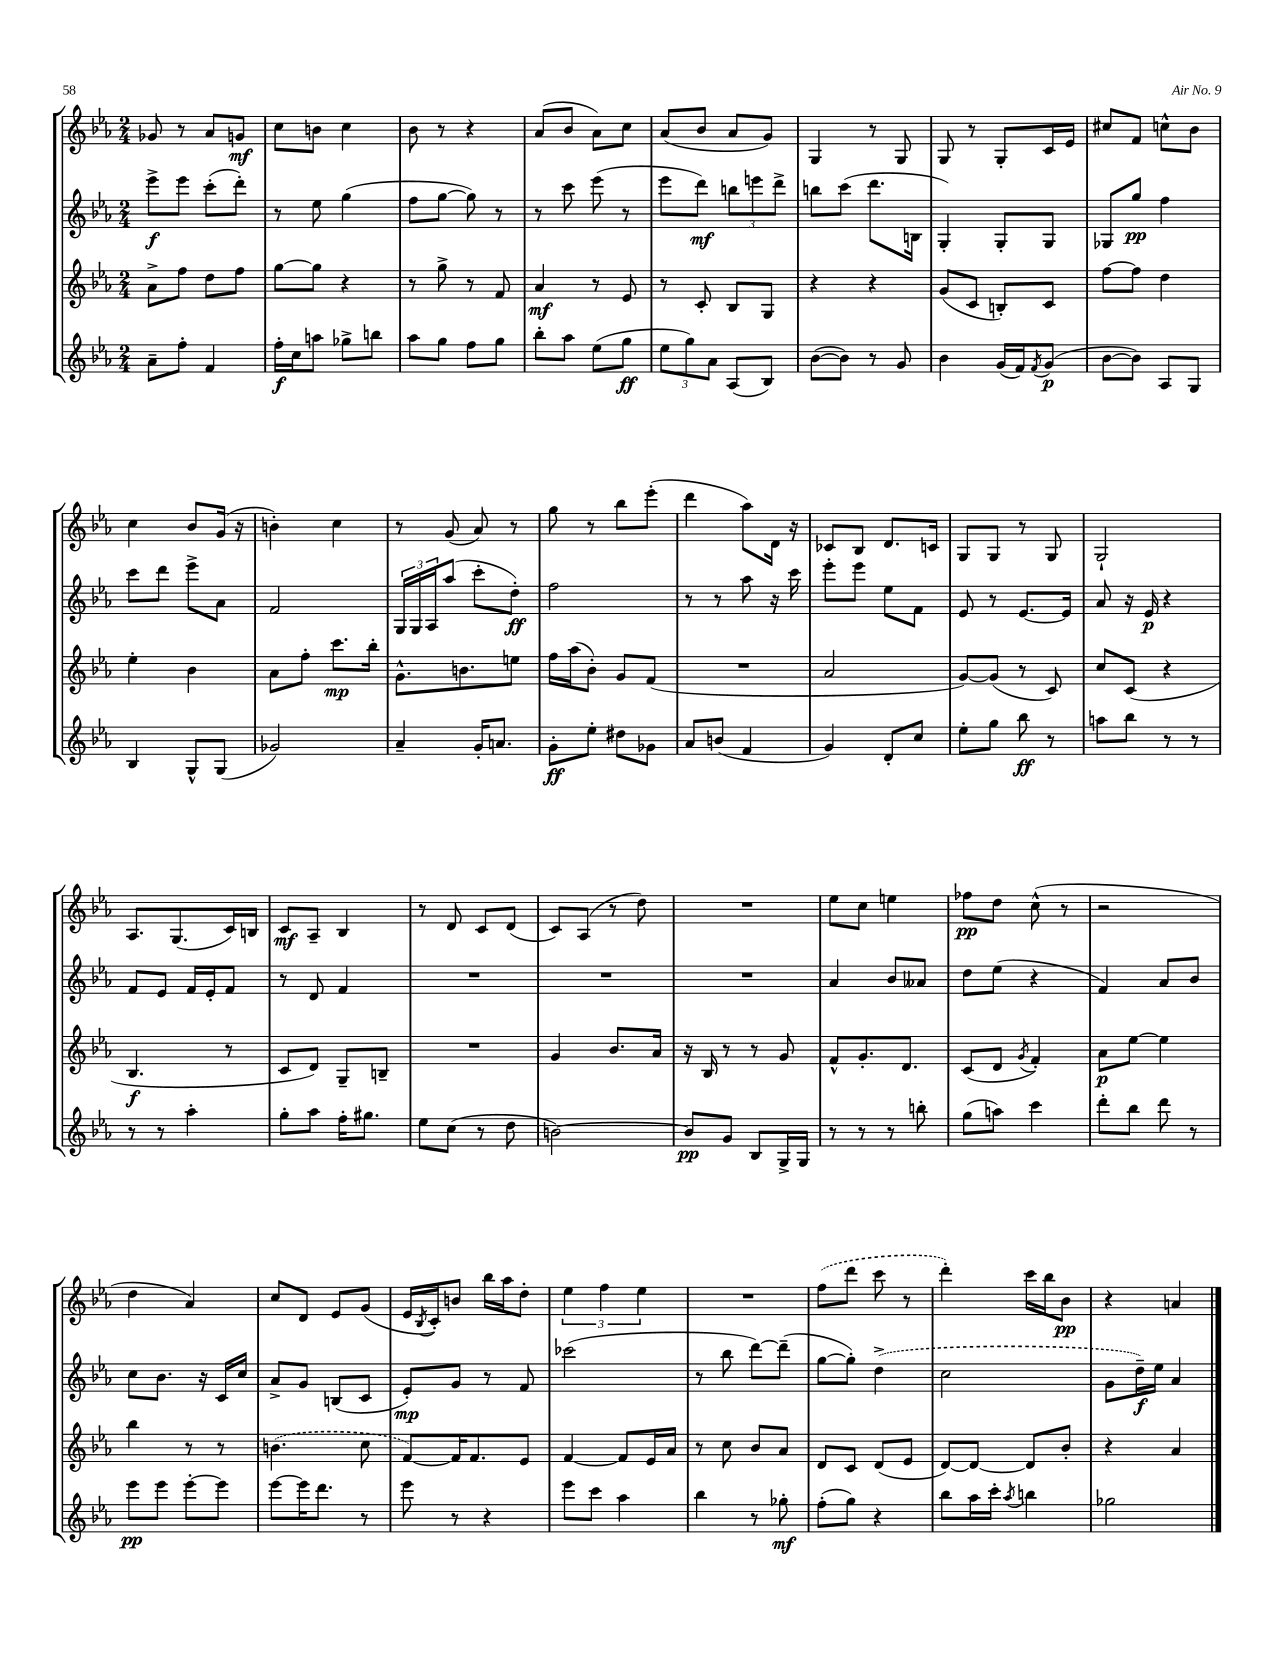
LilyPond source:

<<
\new StaffGroup <<
\new Staff = "s0" {
    \clef treble \key ees \major \numericTimeSignature \time 2/4
    ges'8 r8 aes'8 g'8\mf |
    c''8 b'8 c''4 |
    bes'8 r8 r4 |
    aes'8( bes'8 aes'8) c''8 |
    aes'8( bes'8 aes'8 g'8) |
    g4 r8 g8 |
    g8 r8 g8-. c'16 ees'16 |
    cis''8 f'8 c''8-^ bes'8 |
    c''4 bes'8 g'16( r16 |
    b'4-.) c''4 |
    r8 g'8( aes'8) r8 |
    g''8 r8 bes''8 ees'''8-.( |
    d'''4 aes''8) d'16 r16 |
    ces'8 bes8 d'8. c'16 |
    g8 g8 r8 g8 |
    g2-! |
    aes8. g8.( c'16) b16 |
    c'8\mf aes8-- bes4 |
    r8 d'8 c'8 d'8( |
    c'8) aes8( r8 d''8) |
    R2 |
    ees''8 c''8 e''4 |
    fes''8\pp d''8 c''8-^( r8 |
    r2 |
    d''4 aes'4) |
    c''8 d'8 ees'8 g'8( |
    ees'16 \acciaccatura { bes8 } c'16-.) b'8 bes''16 aes''16 d''8-. |
    \tuplet 3/2 { ees''4 f''4 ees''4 } |
    R2 |
    \once \slurDashed f''8( d'''8 c'''8 r8 |
    d'''4-.) c'''16 bes''16 bes'8\pp |
    r4 a'4 \bar "|." |
}
\new Staff = "s1" {
    \clef treble \key ees \major \numericTimeSignature \time 2/4
    ees'''8->\f ees'''8 c'''8-.( d'''8-.) |
    r8 ees''8 g''4( |
    f''8 g''8~ g''8) r8 |
    r8 c'''8 ees'''8( r8 |
    ees'''8 d'''8\mf) \tuplet 3/2 { b''8 e'''8 d'''8-> } |
    b''8 c'''8( d'''8. b16 |
    g4-.) g8-. g8 |
    ges8 g''8\pp f''4 |
    c'''8 d'''8 ees'''8-> aes'8 |
    f'2 |
    \tuplet 3/2 { g16 g16 aes16 } aes''8( c'''8-. d''8-.\ff) |
    f''2 |
    r8 r8 aes''8 r16 c'''16 |
    ees'''8-. ees'''8 ees''8 f'8 |
    ees'8 r8 ees'8.~ ees'16 |
    aes'8 r16 ees'16\p r4 |
    f'8 ees'8 f'16 ees'16-. f'8 |
    r8 d'8 f'4 |
    R2 |
    R2 |
    R2 |
    aes'4 bes'8 aeses'8 |
    d''8 ees''8( r4 |
    f'4) aes'8 bes'8 |
    c''8 bes'8. r16 c'16 c''16 |
    aes'8-> g'8 b8( c'8 |
    ees'8-.\mp) g'8 r8 f'8 |
    ces'''2( |
    r8 bes''8 d'''8~) d'''8--( |
    g''8~ g''8-.) \once \slurDashed d''4->( |
    c''2 |
    g'8 d''16--\f) ees''16 aes'4 \bar "|." |
}
\new Staff = "s2" {
    \clef treble \key ees \major \numericTimeSignature \time 2/4
    aes'8-> f''8 d''8 f''8 |
    g''8~ g''8 r4 |
    r8 g''8-> r8 f'8 |
    aes'4\mf r8 ees'8 |
    r8 c'8-. bes8 g8 |
    r4 r4 |
    g'8( c'8 b8-.) c'8 |
    f''8~ f''8 d''4 |
    ees''4-. bes'4 |
    aes'8 f''8-. c'''8.\mp bes''16-. |
    g'8.-^ b'8. e''8 |
    f''16 aes''16( bes'8-.) g'8 f'8( |
    R2 |
    aes'2 |
    g'8~) g'8( r8 c'8) |
    c''8 c'8( r4 |
    bes4.\f r8 |
    c'8 d'8) g8-- b8-- |
    R2 |
    g'4 bes'8. aes'16 |
    r16 bes16 r8 r8 g'8 |
    f'8-^ g'8.-. d'8. |
    c'8( d'8 \acciaccatura { g'8 } f'4-.) |
    aes'8\p ees''8~ ees''4 |
    bes''4 r8 r8 |
    \once \slurDashed b'4.( c''8 |
    f'8~) f'16 f'8. ees'8 |
    f'4~ f'8 ees'16 aes'16 |
    r8 c''8 bes'8 aes'8 |
    d'8 c'8 d'8( ees'8 |
    d'8~) d'8~ d'8 bes'8-. |
    r4 aes'4 \bar "|." |
}
\new Staff = "s3" {
    \clef treble \key ees \major \numericTimeSignature \time 2/4
    aes'8-- f''8-. f'4 |
    f''16-.\f c''16 a''8 ges''8-> b''8 |
    aes''8 g''8 f''8 g''8 |
    bes''8-. aes''8 ees''8( g''8\ff |
    \tuplet 3/2 { ees''8 g''8) aes'8 } aes8( bes8) |
    bes'8~( bes'8) r8 g'8 |
    bes'4 g'16( f'16) \acciaccatura { f'8 } g'8\p( |
    bes'8~ bes'8) aes8 g8 |
    bes4 g8-^ g8( |
    ges'2) |
    aes'4-- g'16-. a'8. |
    g'8-.\ff ees''8-. dis''8 ges'8 |
    aes'8 b'8( f'4 |
    g'4) d'8-. c''8 |
    ees''8-. g''8 bes''8\ff r8 |
    a''8 bes''8 r8 r8 |
    r8 r8 aes''4-. |
    g''8-. aes''8 f''16-. gis''8. |
    ees''8 c''8( r8 d''8 |
    b'2~) |
    b'8\pp g'8 bes8 g16-> g16 |
    r8 r8 r8 b''8-. |
    g''8( a''8) c'''4 |
    d'''8-. bes''8 d'''8 r8 |
    ees'''8\pp ees'''8 ees'''8~-. ees'''8 |
    ees'''8~ ees'''16 d'''8. r8 |
    ees'''8 r8 r4 |
    ees'''8 c'''8 aes''4 |
    bes''4 r8 ges''8-.\mf |
    f''8-.( g''8) r4 |
    bes''8 aes''16 c'''16-. \acciaccatura { aes''8 } b''4 |
    ges''2 \bar "|." |
}
>>
>>
\layout { \context { \Score \remove "Bar_number_engraver" } }
